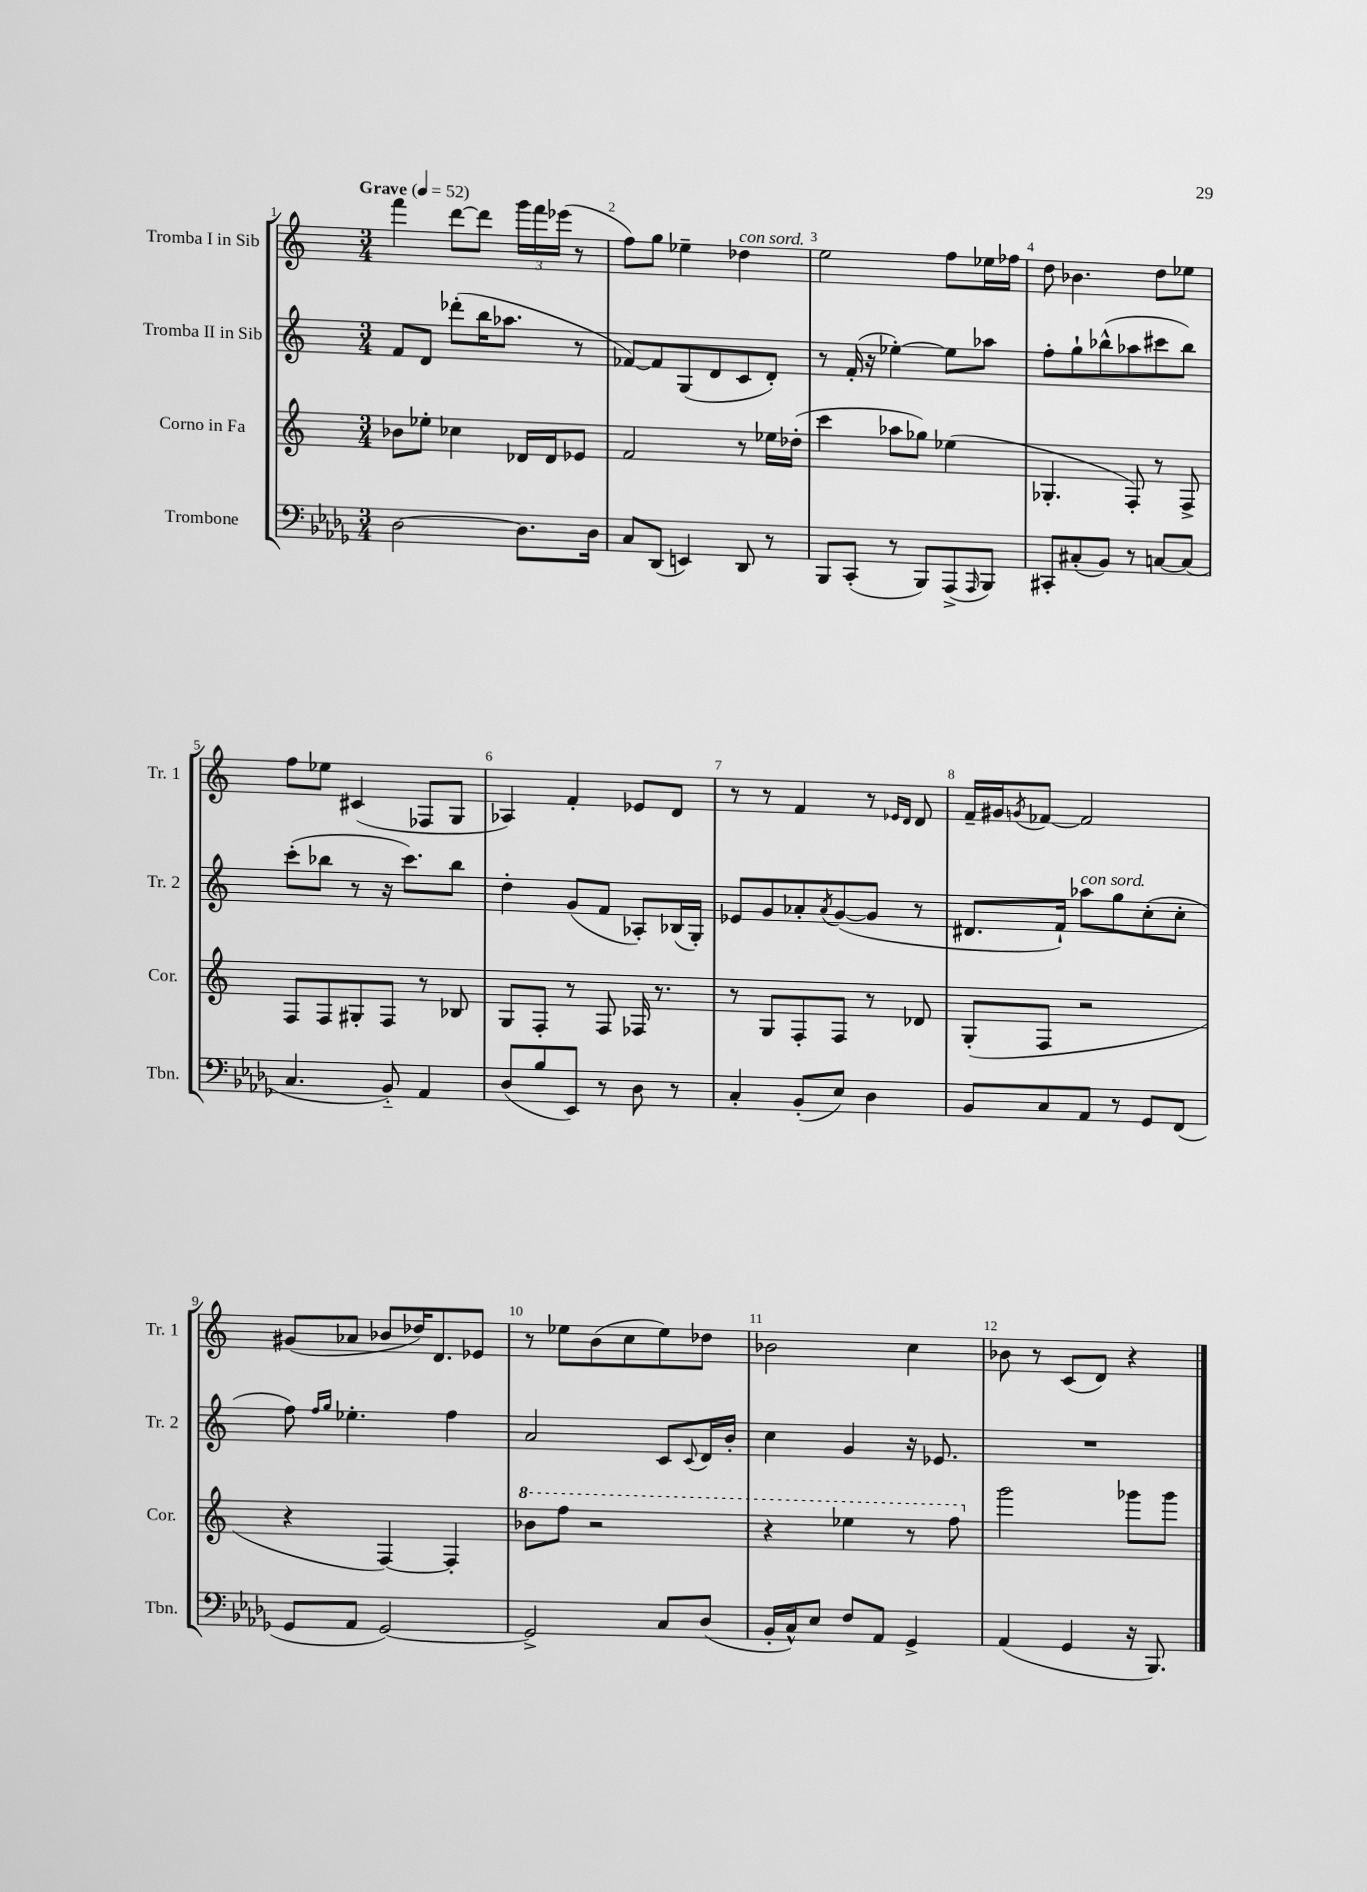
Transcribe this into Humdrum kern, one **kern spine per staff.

**kern	**kern	**kern	**kern
*part4	*part3	*part2	*part1
*staff4	*staff3	*staff2	*staff1
*I"Trombone	*I"Corno in Fa	*I"Tromba II in Sib	*I"Tromba I in Sib
*I'Tbn.	*I'Cor.	*I'Tr. 2	*I'Tr. 1
*clefF4	*clefG2	*clefG2	*clefG2
*k[b-e-a-d-g-]	*k[]	*k[]	*k[]
*M3/4	*M3/4	*M3/4	*M3/4
*MM52	*MM52	*MM52	*MM52
=1	=1	=1	=1
!	!	!	!LO:TX:a:B:t=Grave
[2D-\	8b-X\L	8f/L	4fff\
.	8ee-X'\J	8d/J	.
.	4cc-X\	(8ddd-X'\L	[8ddd\L
.	.	16bb\K	8ddd\J]
.	.	8.aa-X\J	.
8.D-\L]	16d-X/LL	.	24ggg\LL
.	.	.	24fff\
.	16d-/J	.	.
.	.	.	(24eee-X\JJ
.	8e-X/J	8r	8r
16D-\Jk	.	.	.
=2	=2	=2	=2
8C/L	2f/	[8f-X/L)	8ff\L)
(8DD-/J	.	8f-/]	8gg\J
4EEn/)	.	(8G/	4ee-X~\
.	.	8d/	.
!	!	!	!LO:TX:a:i:t=con sord.
8DD-/	8r	8c/	4dd-X\
8r	16ee-X\LL	8d'/J)	.
.	(16dd-X'\JJ	.	.
=3	=3	=3	=3
8BBB-/L	4ccc\	8r	2ee\
(8CC'/J	.	(16f'/	.
.	.	16r	.
8r	8aa-X\L	[4ee-X'\)	.
8BBB-/L)	8gg-X\J)	.	.
(8AAA-^/	(4ee-X\	8ee-\L]	8ff\L
16qqAAA-/	.	.	.
8BBB-/J)	.	8aa-X\J	16ee-X\L
.	.	.	16ff-X\JJ
=4	=4	=4	=4
8CC#X'/L	4.G-X'/	8ff'\L	8dd\
(8C#X'/	.	8gg`\	4.b-X\
8BB-/J)	.	(8bb-X^^\	.
8r	8F'/)	8aa-X\	.
[8Cn/L	8r	8ccc#X\	8dd\L
(8C/J]	8F^/	8bb-\J)	8ee-X\J
!!LO:LB:g=z
=5	=5	=5	=5
4.C/	8F/L	(8ccc'\L	8ff\L
.	8F/	8bb-X\J	8ee-X\J
.	8G#X'/	8r	(4c#X/
8BB-/)	8F/J	16r	.
.	.	8.ccc\L)	.
4AA-/	8r	.	8F-X/L
.	8B-X/	8bb-\J	8G/J
=6	=6	=6	=6
(8D-/L	8G/L	4dd'\	4A-X/)
8B-/	8F'/J	.	.
8EE-/J)	8r	(8g/L	4f'/
8r	8F/	8f/J	.
8D-\	16F-X/	8A-X'/L)	8e-X/L
.	8.r	.	.
8r	.	(16B-X/L	8d/J
.	.	16G'/JJ)	.
=7	=7	=7	=7
4C'/	8r	8e-X/L	8r
.	8G/L	8g/	8r
(8BB-'/L	8F'/	8a-X'/	4f/
.	.	8qa-/	.
8E-/J)	8F/J	([8g/	.
4D-\	8r	8g/J]	8r
.	.	.	16qqe-X/LL
.	.	.	16qqd/JJ
.	8d-X/	8r	8d/
=8	=8	=8	=8
8BB-/L	(8G'/L	8.d#X/L	16f~/LL
.	.	.	16g#X/J
.	.	.	8qgn/
8C/	8F/J	.	[8f-X/J
.	.	16f`/Jk)	.
!	!	!LO:TX:a:i:t=con sord.	!
8AA-/J	2r	8aa-X\L	2f-/]
8r	.	8gg\	.
8GG-/L	.	(8cc'\	.
(8FF/J	.	8cc'\J	.
!!LO:LB:g=z
=9	=9	=9	=9
8GG-/L	4r	8ff\)	(8g#X/L
.	.	16qqff/LL	.
.	.	16qqgg/JJ	.
8AA-/J	.	4.ee-X'\	8a-X/J
[2GG-/)	[4F/)	.	8b-X/L
.	.	.	16dd-X/K)
.	.	.	8.d/
.	4F'/]	4ff\	.
.	.	.	8e-X/J
=10	=10	=10	=10
*	*8va	*	*
2GG-^/]	8bb-X\L	2a/	8r
.	8fff\J	.	8ee-X\L
.	2r	.	(8b\
.	.	.	8cc\
8C/L	.	8c/L	8ee-\)
.	.	8qqc/	.
(8D-/J	.	16d/L	8dd-X\J
.	.	16b'/JJ	.
=11	=11	=11	=11
16BB-'/LL	4r	4cc\	2b-X\
16C^^/J)	.	.	.
8E-/J	.	.	.
8F/L	4eee-X\	4g/	.
8AA-/J	.	.	.
4GG-^/	8r	16r	4cc\
.	.	8.e-X/	.
.	8fff\	.	.
=12	=12	=12	=12
*	*X8va	*	*
(4AA-/	2ggg\	2.r	8b-X\
.	.	.	8r
4GG-/	.	.	(8c/L
.	.	.	8d/J)
16r	8ggg-X\L	.	4r
8.BBB-/)	.	.	.
.	8ggg-\J	.	.
==	==	==	==
*-	*-	*-	*-
